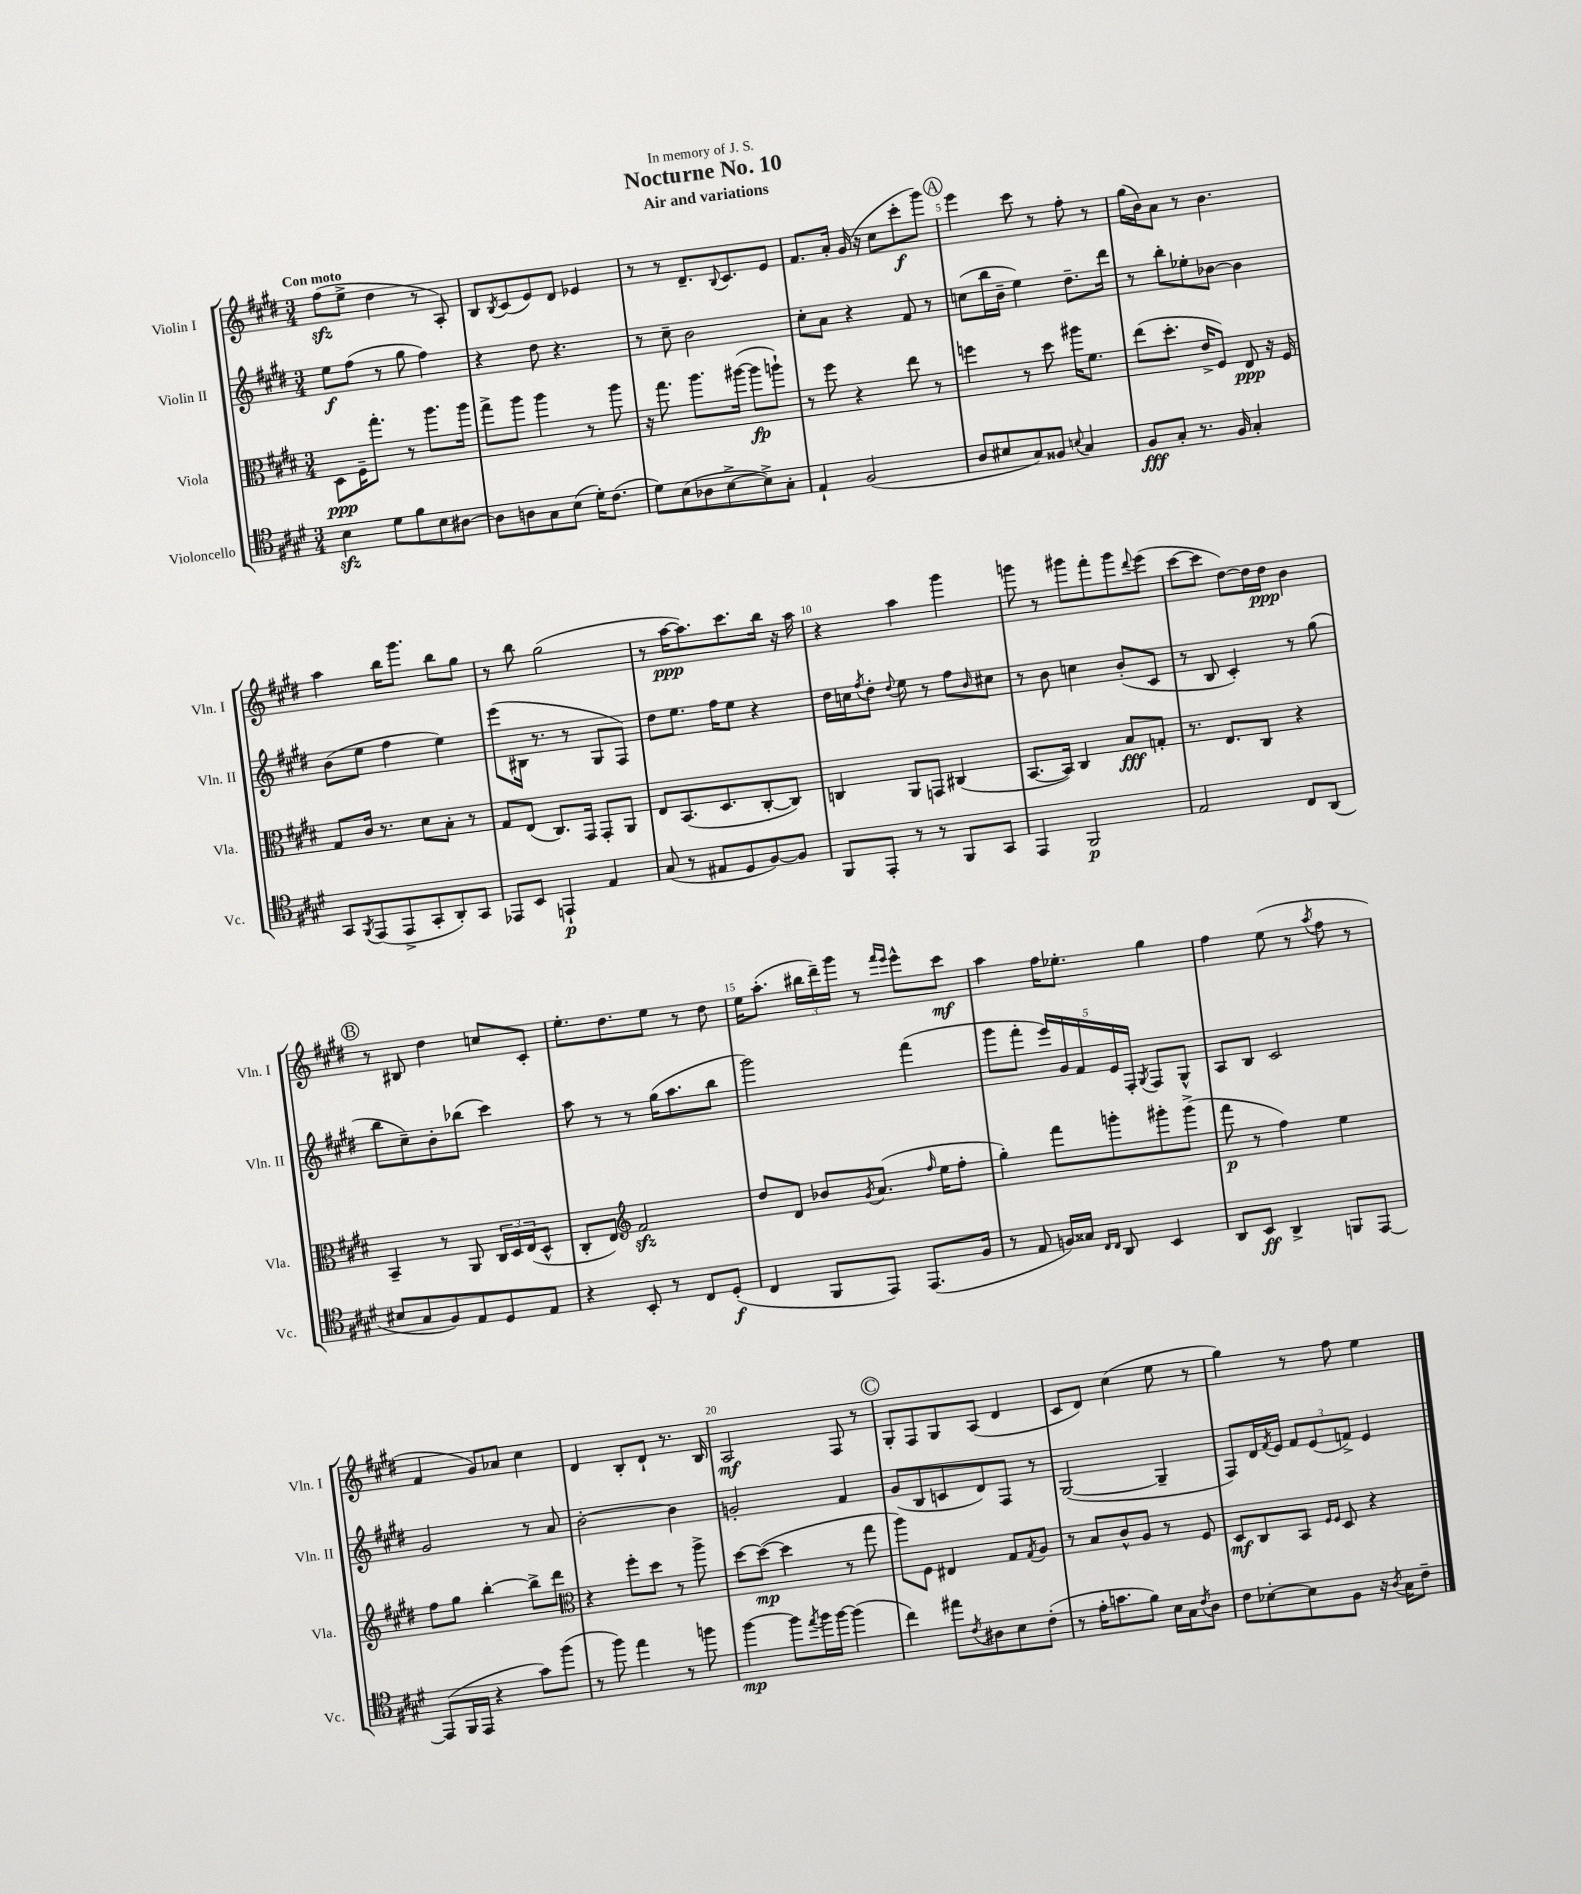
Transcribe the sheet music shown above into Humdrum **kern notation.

**kern	**kern	**kern	**kern
*staff4	*staff3	*staff2	*staff1
*clefC4	*clefC3	*clefG2	*clefG2
*k[f#c#g#d#]	*k[f#c#g#d#]	*k[f#c#g#d#]	*k[f#c#g#d#]
*M3/4	*M3/4	*M3/4	*M3/4
4B	8D#	8ee	(8ff#
.	16F#~	(8ff#	8ee^
.	8.gg#'	.	.
8d#	.	8r	4dd#
8f#	8r	8gg#	.
8B	8.aa	4ff#)	8r
[8A#	.	.	8A')
.	16aa	.	.
=	=	=	=
8A#]	8gg#^	4r	8B
.	.	.	8qB
8A	8aa	.	(8c#
8G#	4aa	8dd#	8e)
(8B	.	4.r	8d#
16d#')	8r	.	4e-
(8.c#	.	.	.
.	8aa	.	.
=	=	=	=
8d#)	16r	8r	8r
.	8.gg#	.	.
(8B	.	8cc#~	8r
8A-	8.aa	2b	8.d#~
[8B^	.	.	.
.	.	.	8qqB
.	([16aa#	.	8.c#
8B^])	8aa#]	.	.
8G#'	8aa`)	.	8e
=	=	=	=
4E`	8r	8cc#'	8.f#
.	8ff#	8a	.
.	.	.	16a'
(2F#	4r	4r	(16g#
.	.	.	16r
.	.	.	8cc#
.	8ee	8f#	8ccc#'
.	8r	8r	8ggg#)
=	=	=	=
8A	4ff	(8cc	4eee
8B#	.	16bb	.
.	.	16b~	.
8G#)	8r	4ee)	8ccc#
8F##	8dd#	.	8r
8qqB	.	.	.
4G#	16aa#	8.dd#~	8ff#'
.	8.f#	.	.
.	.	.	8r
.	.	16ddd#	.
=	=	=	=
8F#	(8ee	8r	(16gg#
.	.	.	16b)
8G#'	8.dd#'	8bb'	8a
8.r	.	8ee-'	8r
.	16e^	.	.
.	8F#)	[8b-	4.b
16F#	.	.	.
4G#'	8E	4b-]	.
.	16r	.	.
.	16F#	.	.
=	=	=	=
8GG#	8G#	(8b	4aa
8qFF#	.	.	.
(8EE	16c#	8ee	.
.	8.r	.	.
8EE^	.	4ff#	16bb
.	.	.	8.ggg#
8GG#'	8d#	.	.
8AA')	8B'	4ee)	8bb
8GG#	8r	.	8gg#
=	=	=	=
8EE-	8G#	(8eee	8r
8BB	(8E	16B#	8bb
.	.	8.r	.
4EE`	8.C#)	.	(2gg#
.	.	8r	.
.	16GG#	.	.
4E	8GG#'	8G#	.
.	8AA	8F#)	.
=	=	=	=
(8G#	8E	8dd#	8r
8r	(8.BB	8.ee	[16aa
.	.	.	8.aa])
8E#	.	.	.
.	8.D#	16ff#	.
8D#	.	8ee	8.ccc#
[8F#)	[8C#'	4r	.
.	.	.	16bb
8F#]	8C#])	.	16r
.	.	.	16aa
=	=	=	=
8FF#	4C	16dd#	4r
.	.	16cc	.
.	.	8qff#	.
8EE'	.	8dd#'	.
.	.	8qqdd#	.
8r	8AA	8ee	4aa
8r	8GG	8r	.
8FF#	(4C#	8ff#	4ggg#
.	.	16qqb	.
8GG#	.	8cc#	.
=	=	=	=
4EE	[8.BB	8r	8ggg
.	.	8b	8r
.	16BB])	.	.
2FF#	4C#	4cc	8ggg#
.	.	.	8fff#'
.	8B	(8b'	8ggg#
.	.	.	8qqddd#
.	8G'	8c#	(8eee
=	=	=	=
2E	8.r	8r	[8ccc#
.	.	8B	8ccc#]
.	8.E	.	.
.	.	4c#')	[8dd#)
.	8C#	.	16dd#]
.	.	.	16dd#
8C#	4r	8r	4b
(8AA	.	(8gg#	.
=	=	=	=
8B#	4BB~	8bb	8r
8G#	.	8cc#~)	8B#
8F#)	8r	8b'	4dd#
8E	8AA	(8bb-	.
8D#	24C#	4ccc#)	8cc
.	24D#	.	.
.	(24E	.	.
8E	8D#^^	.	8c#'
=	=	=	=
4r	8C#'	8aa	8.ee'
.	8E)	8r	.
.	.	.	8.dd#
*	*clefG2	*	*
8BB'	2f#	8r	.
8r	.	(16gg#	8ee
.	.	8.aa	.
8C#	.	.	8r
(8D#'	.	8bb	8dd#
=	=	=	=
4C#	8dd#	2ggg#)	16ee
.	.	.	(8.aa'
.	8d#	.	.
8FF#	8b-	.	24bb#
.	.	.	24ddd#~)
.	.	.	24ggg#
.	8qg#	.	.
8EE)	(8.a	.	8r
.	.	.	16qqfff#
.	.	.	16qqeee
(8.EE	.	(4fff#	8eee^^
.	16qqff#	.	.
.	16ee	.	.
.	8ff#'	.	8ccc#
16F#	.	.	.
=	=	=	=
8r	4gg#')	8ggg#	4aa
8E	.	8fff#'	.
16F)	8fff#	20eee)	16ff#
.	.	20g#	.
16G##	.	.	8.ee-'
.	.	20f#	.
16qqC#	.	.	.
16qqC#	.	.	.
8AA	8ggg'	.	.
.	.	20e	.
.	.	20F#'	.
.	.	8qG#	.
4BB	8ggg#'	8F#	4gg#
.	(8ggg#^	8G#^^	.
=	=	=	=
8AA	8fff#	8A	4ff#
8BB	8r	8B	.
4AA^	4ff#)	2c#	(8ee
.	.	.	8r
.	.	.	8qaa
8FF	4ee	.	8ff#
[8EE	.	.	8r
=	=	=	=
(8EE]	8ff#	2g#	4f#
16FF#	8gg#	.	.
16EE	.	.	.
4r	[4bb'	.	8g#)
.	.	.	8a-
8g#)	8bb^]	8r	4cc#
(8ff#	8ddd#	8a	.
=	=	=	=
*	*clefC3	*	*
8r	4r	[2b'	4d#
8ff#)	.	.	.
4ee	8ff#'	.	8B'
.	8dd#	.	8d#`
8r	8r	4b]	8.r
8ff	8aa^	.	.
.	.	.	16B
=	=	=	=
[4ff#	[8dd#	2g'	2A
.	(8dd#_	.	.
8ff#]	4dd#]	.	.
8qee	.	.	.
16ff#	.	.	.
[16ff#	.	.	.
(4ff#]	8r	4f#	8F#
.	8gg#	.	8r
=	=	=	=
4cc#)	8aa)	(8g#	8G#'
.	8F#	8B	8F#
8ee#	4E#	8c	8G#
8qc#	.	.	.
8A#	.	8d#)	(8A
8B	8G#	8F#	4d#
.	8qG#	.	.
(8c#'	8A	8r	.
=	=	=	=
8r	8r	([2G#	8c#
16e'	8B	.	8d#)
8.g	.	.	.
.	8c#^^	.	(4cc#
8f#)	8A	.	.
16B	8r	4G#~]	8ee
16G#	.	.	.
8qc#	.	.	.
8A	8F#	.	8r
=	=	=	=
8c#	8D#	8F#)	4gg#)
[8B-'	8C#	16d#	.
.	.	8qf#	.
.	.	16e	.
8B-]	8BB	12f#	8r
.	.	(12e	.
.	16qqF#	.	.
.	16qqF#	.	.
8F#	8D#	.	8ff#
.	.	12f^)	.
16r	4r	4e	4ee
8qA	.	.	.
16G#	.	.	.
8c#~	.	.	.
==	==	==	==
*-	*-	*-	*-
